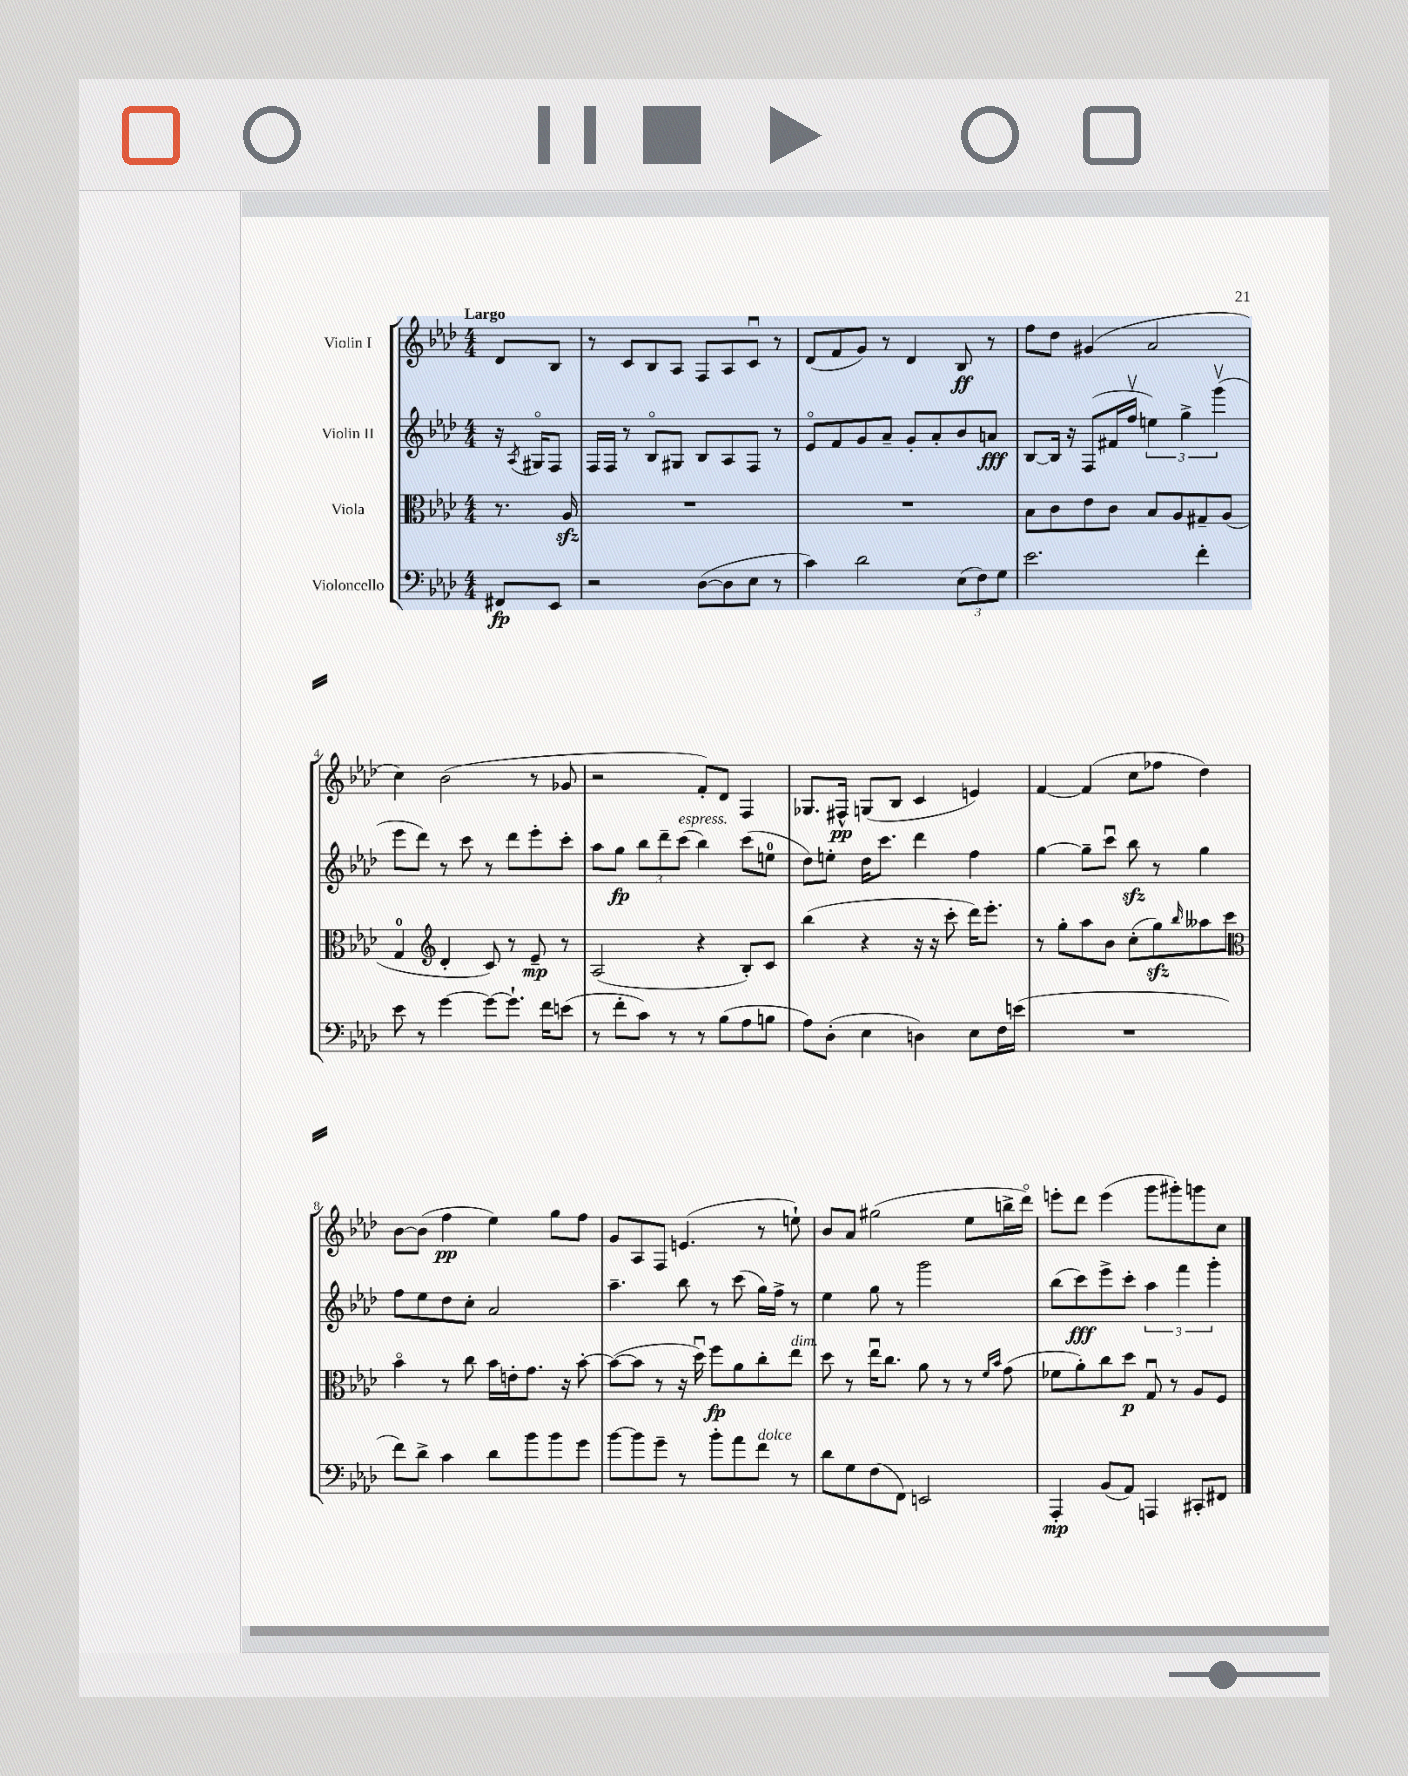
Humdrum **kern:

**kern	**kern	**kern	**kern
*staff4	*staff3	*staff2	*staff1
*clefF4	*clefC3	*clefG2	*clefG2
*k[b-e-a-d-]	*k[b-e-a-d-]	*k[b-e-a-d-]	*k[b-e-a-d-]
*M4/4	*M4/4	*M4/4	*M4/4
8FF#	8.r	16r	8d-
.	.	8qA-	.
.	.	16G#o	.
8EE-	.	8F	8B-
.	16A-	.	.
=	=	=	=
2r	1r	16F	8r
.	.	16F	.
.	.	8r	8c
.	.	8B-o	8B-
.	.	8G#	8A-
([8D-	.	8B-	8F
8D-]	.	8A-	8A-
8E-	.	8F	8cu
8r	.	8r	8r
=	=	=	=
4c)	1r	8e-o	(8d-
.	.	8f	8f
2d-	.	8g	8g)
.	.	8a-~	8r
.	.	8g'	4d-
.	.	8a-'	.
(12E-	.	8b-	8B-
12F)	.	.	.
.	.	8a	8r
12G	.	.	.
=	=	=	=
2.e-	8B-	[8B-	8ff
.	8c	16B-]	8dd-
.	.	16r	.
.	8e-	(8F	(4g#
.	8c	16f#	.
.	.	16ffv	.
.	8B-	6ee)	2a-
.	8A-	.	.
.	.	6gg^	.
4f'	8G#~	.	.
.	.	(6gggv	.
.	(8A-	.	.
=	=	=	=
8e-	4G	8eee-	4cc)
8r	.	8ddd-)	.
*	*clefG2	*	*
[4g	4d-'	8r	(2b-
.	.	8ccc	.
8g_	8c)	8r	.
8.g`]	8r	8ddd-	.
.	8e-~	8eee-'	8r
16f	.	.	.
(8e	8r	8ccc'	8g-
=	=	=	=
8r	(2A-	8aa-	2r
8f'	.	8gg	.
8c)	.	12bb-	.
.	.	12ddd-~	.
8r	.	.	.
.	.	(12ccc	.
8r	4r	4bb-)	8f')
(8B-	.	.	8d-
8A-	8B-')	(8ccc	4F
8B	8c	8ee	.
=	=	=	=
8A-)	(4bb-	8dd-)	8.G-
(8D-'	.	8ee'	.
.	.	.	16F#^^
4E-	4r	16dd-	(8G
.	.	8.ccc	.
.	.	.	8B-
4D)	16r	4ddd-	4c
.	16r	.	.
.	8ccc'	.	.
8E-	16ddd-)	4ff	4e)
.	8.eee-'	.	.
16F	.	.	.
(16e	.	.	.
=	=	=	=
1r	8r	[4gg	[4f
.	8gg'	.	.
.	8aa-	8gg~]	(4f]
.	8b-	8cccu	.
.	(8cc'	8bb-	8cc
.	8gg)	8r	8ff-
.	16qqbb-	.	.
.	8aa--	4gg	4dd-)
.	8ccc	.	.
=	=	=	=
*	*clefC3	*	*
8f)	4b-o	8ff	[8b-
8d-^	.	8ee-	(8b-]
4c	8r	8dd-	4ff
.	8cc	8cc'	.
8d-	16b-	2a-	4ee-)
.	16e'	.	.
8b-	8.g	.	.
8b-	.	.	8gg
.	16r	.	.
8g	[8b-'	.	8ff
=	=	=	=
[8b-	(8b-_	4.aa-~	8g
8b-]	8b-]	.	8A-
8g~	8r	.	8F
8r	16r	8bb-	(4.e
.	16dd-u)	.	.
8b-'	8ff	8r	.
8a-	8a-	(8ccc	.
8f	8cc'	16gg)	8r
.	.	16ff^	.
8r	8ee-	8r	8ee`)
=	=	=	=
8d-	8dd-	4ee-	8b-
8G	8r	.	8a-
(8F	16ee-u	8gg	(2gg#
.	8.cc	.	.
8FF)	.	8r	.
2EE	8a-	2ggg	.
.	8r	.	.
.	8r	.	8ee-
.	16qqf	.	.
.	16qqb-	.	.
.	(8g	.	16bb^
.	.	.	16ddd-o)
=	=	=	=
4AAA-'	8f-	(8bb-	8eee'
.	8a-')	8ccc)	8ddd-
(8BB-	8cc	8eee-^	(4eee
8AA-)	8dd-	8ccc'	.
4AAA	8Gu	6aa-	8ggg
.	8r	.	8ggg#')
.	.	6fff	.
8CC#'	8A-	.	8ggg
.	.	6ggg'	.
8FF#	8F	.	8cc
==	==	==	==
*-	*-	*-	*-
